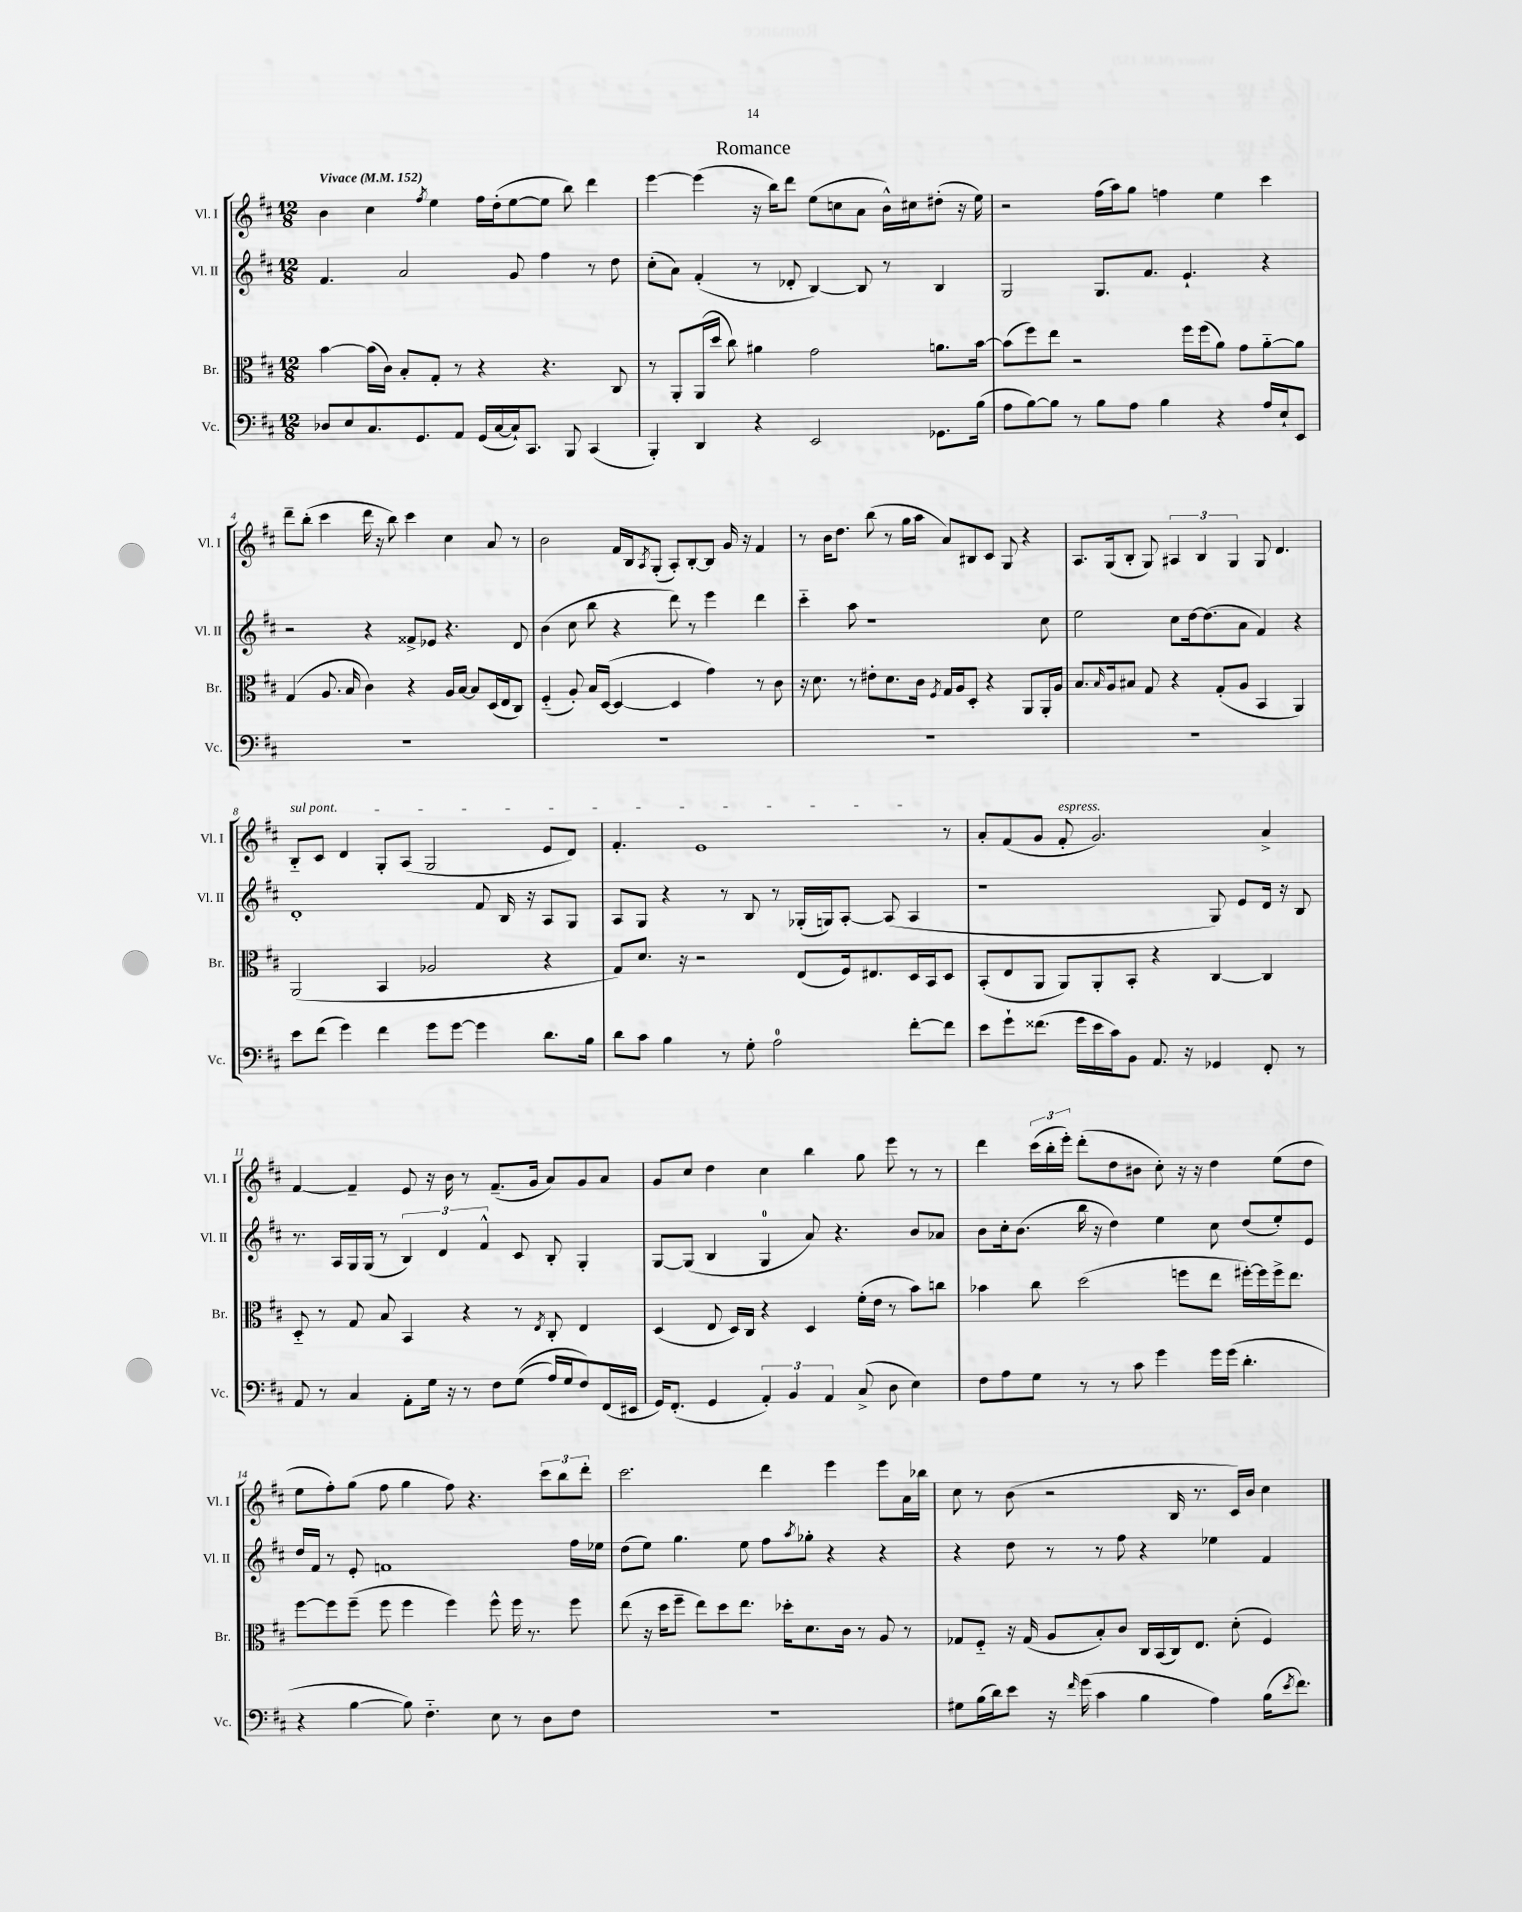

**kern	**kern	**kern	**kern
*part4	*part3	*part2	*part1
*staff4	*staff3	*staff2	*staff1
*I"Vc.	*I"Br.	*I"Vl. II	*I"Vl. I
*I'Vc.	*I'Br.	*I'Vl. II	*I'Vl. I
*clefF4	*clefC3	*clefG2	*clefG2
*k[f#c#]	*k[f#c#]	*k[f#c#]	*k[f#c#]
*M12/8	*M12/8	*M12/8	*M12/8
*MM152	*MM152	*MM152	*MM152
=1	=1	=1	=1
!	!	!	!LO:TX:a:B:t=Vivace
8D-X/L	[4b\	4.f#/	4b\
8E/	.	.	.
8.C#/	(16b\LL]	.	4cc#\
.	16c#\JJ)	.	.
.	8B'/L	2a/	.
8.GG/	.	.	.
.	.	.	8qff#/
.	8G'/J	.	4ee\
8AA/J	8r	.	.
(16GG/LL	4r	.	16ff#\LL
[16C#/	.	.	(16dd'\J
16C#`/J])	.	8g/	[8ee\
8.CC#/J	.	.	.
.	4.r	4ff#\	8ee\J]
8BBB/	.	.	8bb\)
(4CC#/	.	8r	4ddd\
.	8C#/	8dd\	.
=2	=2	=2	=2
4BBB'/)	8r	(8cc#'\L	[4eee\
.	8AA'/L	8a\J)	.
4DD/	(16AA/L	(4f#'/	(4eee\]
.	16dd/JJ	.	.
.	8cc#\)	.	.
4r	4a#X\	8r	16r
.	.	.	16bb\KL)
.	.	8d-X'/	8ddd\J
2EE/	2g\	[4B/)	(8ee\L
.	.	.	8ccn\
.	.	8B/]	8a\J
.	.	8r	16b^^\LL)
.	.	.	16cc#X\J
8.GG-X\L	8.an\L	4B/	(8dd#X'\J
.	.	.	16r
(16B\Jk	[16b\Jk	.	16ee\)
=3	=3	=3	=3
8A\L	(8b\L]	2G/	2r
[8B\)	8ff#\)	.	.
8B\J]	8ee\J	.	.
8r	2r	.	.
8B\L	.	8.G/L	(16ff#\LL
.	.	.	16aa\J)
8A\J	.	.	8gg\J
.	.	8.f#/J	.
4B\	.	.	4ffn\
.	16ff#\LL	4.e`/	.
.	(16ff#\J	.	.
4r	8a\J)	.	4ee\
.	8g\L	.	.
16A/LL	[8a\	4r	4ccc#\
16E`/J	.	.	.
8EE/J	8a\J]	.	.
!!LO:LB:g=z
=4	=4	=4	=4
1.r	(4G/	2r	8ddd~\L
.	.	.	(8bb'\J
.	8.A/	.	4ccc#\
.	16B/	.	.
.	4c#\)	4r	16ddd\
.	.	.	16r
.	.	.	8bb\)
.	4r	8f##X^/L	4ccc#\
.	.	8e-X/J	.
.	16A/LL	4.r	4cc#\
.	[16B/JJ	.	.
.	8B/L]	.	.
.	(16D/L	.	8a/
.	16E/J	.	.
.	8C#/J)	8d/	8r
=5	=5	=5	=5
1.r	(4F#/	(4b\	2b\
.	8A'/)	8cc#\	.
.	16B/LL	8bb\	.
.	([16D/JJ	.	.
.	4D/_	4r	16f#/LL
.	.	.	16B/J
.	.	.	8qA/
.	.	.	(8G'/J
.	4D/]	8ddd\)	8A'/L)
.	.	8r	[8B'/
.	4g\)	4eee\	8B/J]
.	.	.	16g/
.	.	.	16r
.	8r	4ddd\	4f#/
.	8c#\	.	.
=6	=6	=6	=6
1.r	16r	4ccc#\	8r
.	8.d\	.	.
.	.	.	16b\KL
.	.	.	8.dd\J
.	8r	8aa\	.
.	8e#X'\L	1r	(8bb\
.	8.d\	.	8r
.	.	.	16gg\LL
.	16c#\Jk	.	16aa\JJ
.	8qF#/	.	.
.	16G/LL	.	8a/L)
.	16A/J	.	.
.	8D'/J	.	8B#X/
.	4r	.	8c#/J
.	.	.	8G/
.	8AA/L	.	4r
.	16AA'/L	8cc#\	.
.	16A/JJ	.	.
=7	=7	=7	=7
1.r	8.B/L	2ee\	8.A/L
.	16qqB/	.	.
.	16A/k	.	(16G/k
.	8B#X/J	.	8B'/J
.	8G/	.	8G/)
.	4r	8cc#\L	6A#X/
.	.	[16dd\k	.
.	.	.	6B/
.	.	(8.dd\]	.
.	(8G'/L	.	.
.	.	.	6G/
.	8A/J	8a\J	.
.	4BB/	4f#/)	8G/
.	.	.	4.d/
.	4AA/)	4r	.
!!LO:LB:g=z
=8	=8	=8	=8
!	!	!	!LO:TX:a:i:t=sul pont.
8e\L	(2AA/	1d'	8B/L
(8f#\J	.	.	8c#/J
4g\)	.	.	4d/
4f#\	4BB/	.	8G'/L
.	.	.	(8A/J
8g\L	2A-X/	.	2G/
[8g\J	.	.	.
4g\]	.	8f#/	.
.	.	16B/	.
.	.	16r	.
8.d\L	4r	8A/L	8e/L
.	.	8G/J	8d/J)
16B\Jk	.	.	.
=9	=9	=9	=9
8d\L	8G/L)	8A/L	4.f#'/
8c#\J	8.d/J	8G/J	.
4B\	.	4r	.
.	16r	.	.
.	2r	.	1e
8r	.	8r	.
8G'\	.	8B/	.
2A\	.	8r	.
.	(8E/L	(16G-X'/LL	.
.	.	16Gn/J)	.
.	16F#/k)	[8A'/J	.
.	8.E#X/	.	.
.	.	(8A/]	.
[8f#'\L	16D/L	4A/	.
.	16BB/J	.	.
8f#\J]	8D/J	.	8r
=10	=10	=10	=10
8e\L	(8BB'/L	1r	8a'/L
8g`\	8E/	.	(8f#/
(8.f##X\J	8AA/J	.	8g/J
!	!	!	!LO:TX:a:i:t=espress.
.	8AA/L)	.	8f#'/
16g\LL	.	.	.
16e\	8AA'/	.	2.g/)
16c#\J)	.	.	.
8BB\J	8BB'/J	.	.
8.AA/	4r	.	.
16r	.	.	.
4GG-X/	[4C#/	8G/)	.
.	.	8e/L	.
8FF#'/	4C#/]	16d/Jk	4a^/
.	.	16r	.
8r	.	8B/	.
!!LO:LB:g=z
=11	=11	=11	=11
8AA/	8D/	8.r	[4f#/
8r	8r	.	.
.	.	16A/LL	.
4C#/	8G/	16G/	4f#~/]
.	.	(16G/JJ	.
.	8B/	8r	.
8AA'\L	4BB/	6B/)	8e/
16G\Jk	.	.	16r
.	.	6d/	.
16r	.	.	16b\
8r	4r	.	8r
.	.	6f#^^/	.
8F#\L	.	.	(8.f#~/L
((8G\J	8r	8c#/	.
.	.	.	16g/Jk
.	8qE/	.	.
16A/LL)	8C#'/	8B'/	8a/L)
16G/J	.	.	.
8F#/)	4E/	4G'/	8g/
(16FF#/L	.	.	8a/J
16EE#X/JJ	.	.	.
=12	=12	=12	=12
16GG/KL)	(4D/	[8G/L	8g/L
(8.FF#'/J	.	.	.
.	.	(8G/J]	8cc#/J
4GG/	8E/	4B/	4dd\
.	16D/LL)	.	.
.	16C#/JJ	.	.
6AA'/)	4r	4G/	4cc#\
6BB/	.	.	.
.	4D/	8a/)	4bb\
6AA/	.	.	.
.	.	4.r	.
(8C#^/	(16f#'\LL	.	8gg\
.	16e\JJ	.	.
8D\	8r	.	8eee\
4E\)	8b\L)	8b/L	8r
.	8ccn\J	8a-X/J	8r
=13	=13	=13	=13
8F#\L	4b-X\	8b\L	4ddd\
8A\	.	16cc#'\k	.
.	.	(8.b\J	.
8G\J	8cc#\	.	(24ccc#\LL
.	.	.	24bb'\
.	.	.	24eee'\JJ)
8r	(2dd\	16bb\	(8ddd'\L
.	.	16r	.
8r	.	4dd\)	8dd\
8c#\	.	.	8b#X\J
4g\	.	4ee\	8cc#'\)
.	8ffn\L	.	16r
.	.	.	16r
16g\LL	8ee\J	8cc#\	4dd\
(16g\JJ	.	.	.
4.d'\	[16ff#X'\LL)	(8dd/L	.
.	16ff#\]	.	.
.	16ff#^\J	8ee'/)	(8ee\L
.	8.ee\J	.	.
.	.	8e/J	8dd\J
!!LO:LB:g=z
=14	=14	=14	=14
4r	[8ff#\L	16dd/LL	8ee\L
.	.	16f#/JJ	.
.	8ff#\]	8r	8ff#'\)
[4B\	(8ff#~\J	8e'/	(8gg\J
.	8ff#\	1fn	8ff#\
8B\])	4ff#\	.	4gg\
4.F#\	.	.	.
.	4ff#\)	.	8ff#\)
.	.	.	4.r
8E\	8ff#^^\	.	.
8r	16ff#\	.	.
.	8.r	.	.
8D\L	.	.	12ccc#\L
.	.	.	12bb\
8F#\J	8ff#\	16ff#\LL	.
.	.	.	12ddd'\J
.	.	16ee-X\JJ	.
=15	=15	=15	=15
1.r	(8ee\	(8dd\L	2.ccc#\
.	16r	8ee\J)	.
.	16dd\KL	.	.
.	8ff#~\J	4.gg\	.
.	8ee\L)	.	.
.	8dd\	.	.
.	8.ee\J	8ee\	.
.	.	8ff#\L	4ddd\
.	16dd-X'\KL	.	.
.	.	8qaa/	.
.	8.d\	8gg-X'\J	.
.	.	4r	4eee\
.	16c#\Jk	.	.
.	8r	.	.
.	8A/	4r	8eee\L
.	8r	.	16a\L
.	.	.	16bb-X\JJ
=16	=16	=16	=16
8G#X\L	8G-X/L	4r	8cc#\
(16B\L	8F#/J	.	8r
16d\J)	.	.	.
8e\J	16r	8dd\	(8b\
.	(16G-/	.	.
16r	8A/L	8r	2r
16qqf#/	.	.	.
(16g\	.	.	.
4c#\	8B'/)	8r	.
.	8c#/J	8ff#\	.
4B\	16C#/LL	4r	.
.	(16BB/	.	.
.	16C#/J)	.	16B/
.	8.E/J	.	8.r
4A\)	.	4ee-X\	.
.	(8d'\	.	16c#/LL)
.	.	.	16b/JJ
(16B\KL	4F#/)	4f#/	4cc#\
8qe/	.	.	.
8.f#\J)	.	.	.
==	==	==	==
*-	*-	*-	*-
